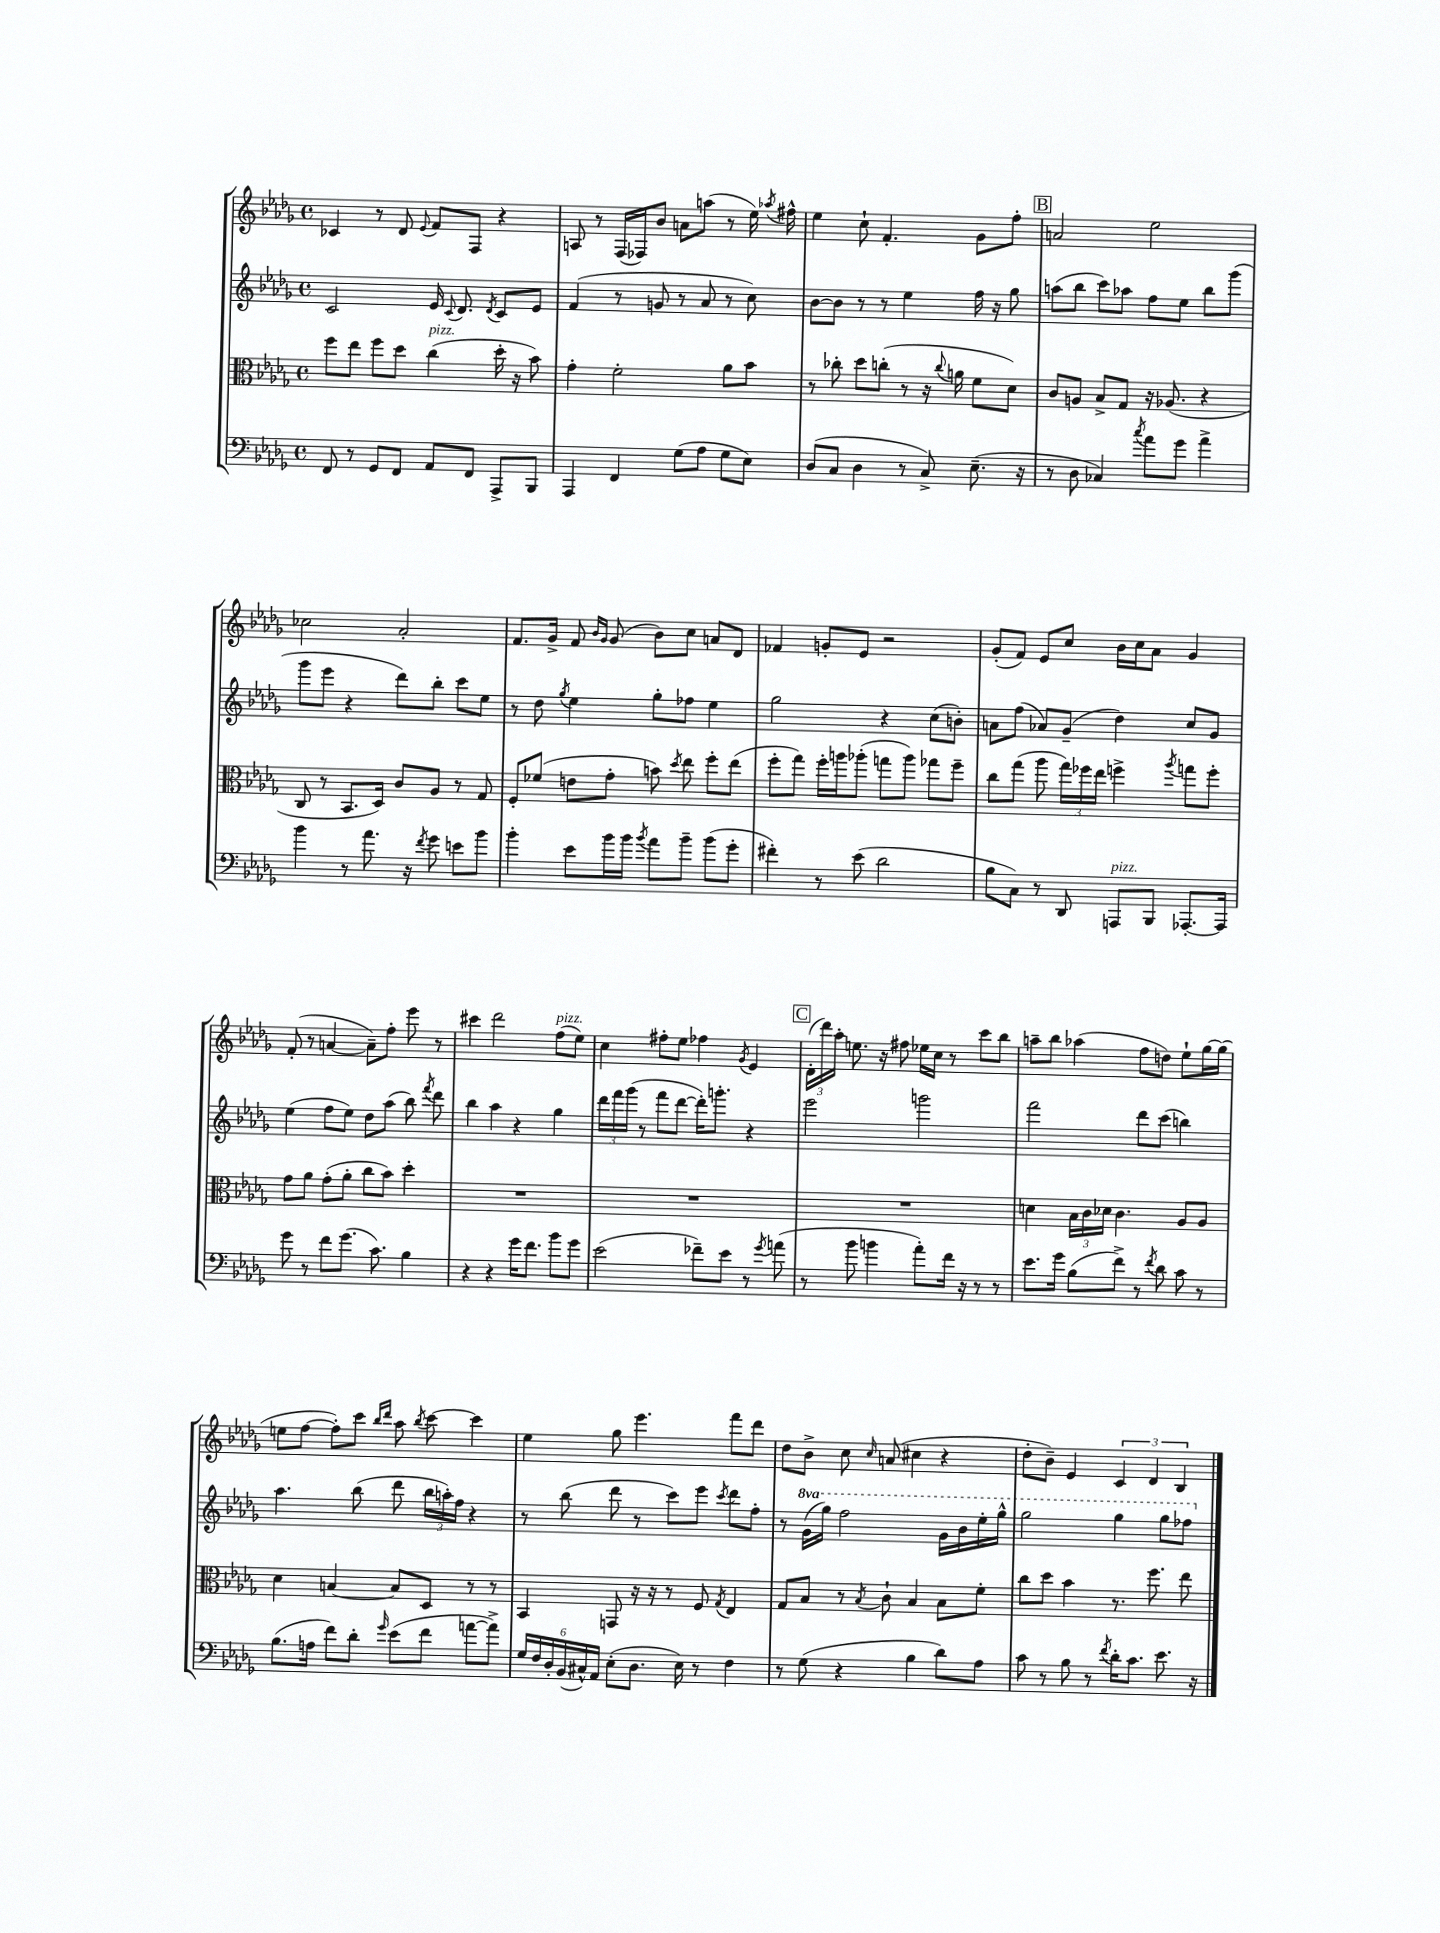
<<
\new StaffGroup <<
\new Staff = "s0" {
    \clef treble \key des \major \defaultTimeSignature \time 4/4
    \autoBeamOff ces'4 r8 des'8 \appoggiatura { ees'8 } f'8[ f8] r4 |
    a8 r8 f16[( fes16) bes'8] a'8[ a''8]( r8 ees''16) \acciaccatura { aes''8 } fis''16-^ |
    ees''4 c''8-! f'4.-. ges'8[ f''8]-. |
    \mark \markup { \box "B" } a'2 ees''2 |
    ces''2 aes'2-. |
    f'8.[ ges'16]-> f'8 \grace { bes'16[ ges'16] } ges'8( bes'8[) c''8] a'8[ des'8] |
    fes'4 g'8[-. ees'8] r2 |
    ges'8[-.( f'8]) ees'8[ c''8] bes'16[ c''16 aes'8] ges'4 |
    f'8-.( r8 a'4~ a'8[--) f''8]-. ees'''8 r8 |
    cis'''4 des'''2 f''8[^\markup { \italic "pizz." }( ees''8]) |
    c''4 fis''8[-. ees''8] fes''4 \acciaccatura { ges'8 } ees'4 |
    \mark \markup { \box "C" } \tuplet 3/2 { des'16[-.( des'''16) aes''16]-. } e''8. r16 fis''8 ees''16[ c''16] r8 c'''8[ bes''8] |
    a''8[-- bes''8] aes''4( f''8[ d''8]) ees''8[-! ges''16~ ges''16]( |
    e''8[ f''8]~ f''8[-.) c'''8] \grace { bes''16[ des'''16] } aes''8 \acciaccatura { bes''8 } c'''8~ c'''4 |
    ees''4 ges''8 ees'''4. f'''8[ des'''8] |
    des''8[ bes'8]-> c''8 \grace { c''16 } a'8( cis''4 r4 |
    des''8[-. bes'8]--) ees'4 \tuplet 3/2 { c'4 des'4 bes4 } \bar "|." |
}
\new Staff = "s1" {
    \clef treble \key des \major \defaultTimeSignature \time 4/4 \set Staff.ottavationMarkups = #ottavation-simple-ordinals
    \autoBeamOff c'2 ees'16 \appoggiatura { c'8 } des'8. \acciaccatura { des'8 } c'8[ ees'8] |
    f'4( r8 g'8 r8 aes'8 r8 c''8) |
    bes'8[~ bes'8] r8 r8 ees''4 f''16 r16 ges''8 |
    \mark \markup { \box "B" } a''8[( bes''8] c'''8[) aes''8] f''8[ ees''8] bes''8[ ges'''8]( |
    ges'''8[ ees'''8] r4 des'''8[) bes''8]-. c'''8[ ees''8] |
    r8 des''8 \acciaccatura { ges''8 } ees''4 ges''8[-. fes''8] ees''4 |
    ges''2 r4 c''8[( b'8]-.) |
    a'8[ f''8]( aes'8[) ges'8]--( des''4) c''8[ ges'8] |
    ees''4( f''8[ ees''8]) des''8[ aes''8]( bes''8) \acciaccatura { f'''8 } des'''8 |
    bes''4 aes''4 r4 ges''4 |
    \tuplet 3/2 { des'''16[ f'''16 ges'''16]( } r8 f'''8[ des'''8]~ des'''16[-.) g'''8.]-. r4 |
    \mark \markup { \box "C" } ees'''2 g'''2 |
    f'''2 des'''8[ c'''8]( b''4) |
    aes''4. bes''8( des'''8 \tuplet 3/2 { bes''16[ a''16-.) f''16] } r4 |
    r8 bes''8( des'''8 r8 c'''8[) ees'''8] \acciaccatura { c'''8 } des'''8[ f''8]-. |
    r8 \ottava #1 ges''16[( ges'''16]) f'''2 ges''16[ bes''16 ees'''16-. ges'''16]-^ |
    ges'''2 ges'''4 ges'''8[ fes'''8] \ottava #0 \bar "|." |
}
\new Staff = "s2" {
    \clef alto \key des \major \defaultTimeSignature \time 4/4
    \autoBeamOff f''8[ ees''8] f''8[ des''8] c''4^\markup { \italic "pizz." }( des''16-. r16 bes'8) |
    ges'4-. f'2-. aes'8[ bes'8] |
    r8 ces''8-. des''8[ c''8]-.( r8 r16 \appoggiatura { c''8 } a'16 f'8[ des'8]) |
    \mark \markup { \box "B" } c'8[ a8] bes8[-> ges8] r16 aes8.( r4 |
    c8 r8 bes,8.[ des16]) c'8[ aes8] r8 ges8 |
    f8[-. fes'8]( e'8[ ges'8]-. b'8) \acciaccatura { des''8 } ees''8 f''8[-. ees''8]( |
    f''8[-. ges''8]) f''16[-. a''16 aes''8]-.( g''8[ aes''8]) ges''8[ f''8]-- |
    c''8[ ges''8]( aes''8 \tuplet 3/2 { ges''16[) fes''16 ees''16] } f''4-> \acciaccatura { aes''8 } g''8[ f''8]-. |
    ges'8[ aes'8] ges'8[-.( aes'8]-. c''8[ bes'8]) des''4-. |
    R1 |
    R1 |
    \mark \markup { \box "C" } R1 |
    d'4 \tuplet 3/2 { bes16[ c'16 des'16] } c'4. aes8[ aes8] |
    des'4 b4~ b8[ des8] r8 r8 |
    bes,4 g,8 r16 r16 r8 f8 \acciaccatura { ges8 } ees4 |
    ges8[ bes8] r8 \acciaccatura { bes8 } c'8-! bes4 bes8[ f'8]-. |
    c''8[ des''8] bes'4 r8. f''8. ees''8 \bar "|." |
}
\new Staff = "s3" {
    \clef bass \key des \major \defaultTimeSignature \time 4/4
    \autoBeamOff f,8 r8 ges,8[ f,8] aes,8[ f,8] aes,,8[-> bes,,8] |
    aes,,4 f,4 ges8[( aes8] ges8[ ees8]) |
    des8[( c8] des4 r8 c8->) ees8.--( r16 |
    \mark \markup { \box "B" } r8 des8 ces4) \acciaccatura { c''8 } aes'8[ ges'8] aes'4-> |
    bes'4 r8 aes'8. r16 \acciaccatura { f'8 } ges'8 e'8[ bes'8] |
    bes'4-. ees'8[ bes'16 bes'16] \acciaccatura { bes'8 } aes'8[ bes'8]-- bes'8[( ges'8]-. |
    fis'4-.) r8 ees'8( des'2 |
    bes8[ c8]) r8 des,8 a,,8[^\markup { \italic "pizz." } bes,,8] aes,,8.[~-. aes,,16] |
    ges'8 r8 f'8[ ges'8.]( c'8.) bes4 |
    r4 r4 ges'16[ f'8.] bes'8[ ges'8] |
    ees'2( fes'8[--) ees'8] r8 \acciaccatura { ges'8 } a'8( |
    \mark \markup { \box "C" } r8 bes'8 b'4 aes'8[-.) f'16] r16 r8 r8 |
    ees'8.[ ges'16] bes8[( f'8]->) r8 \acciaccatura { f'8 } des'8 c'8 r8 |
    bes8.[( a16] f'8[) des'8]-. \grace { ges'16 } ees'8[( f'8] a'8[~ a'8]->) |
    \tuplet 6/4 { ges16[ f16 des16-. bes,16( cis16-^) aes,16] } ees8[-.( des8.] ees16) r8 f4 |
    r8 ges8( r4 bes4 des'8[) aes8] |
    c'8 r8 bes8 r8 \acciaccatura { f'8 } des'16[-. c'8.] ees'8. r16 \bar "|." |
}
>>
>>
\layout { \context { \Score \remove "Bar_number_engraver" } }
